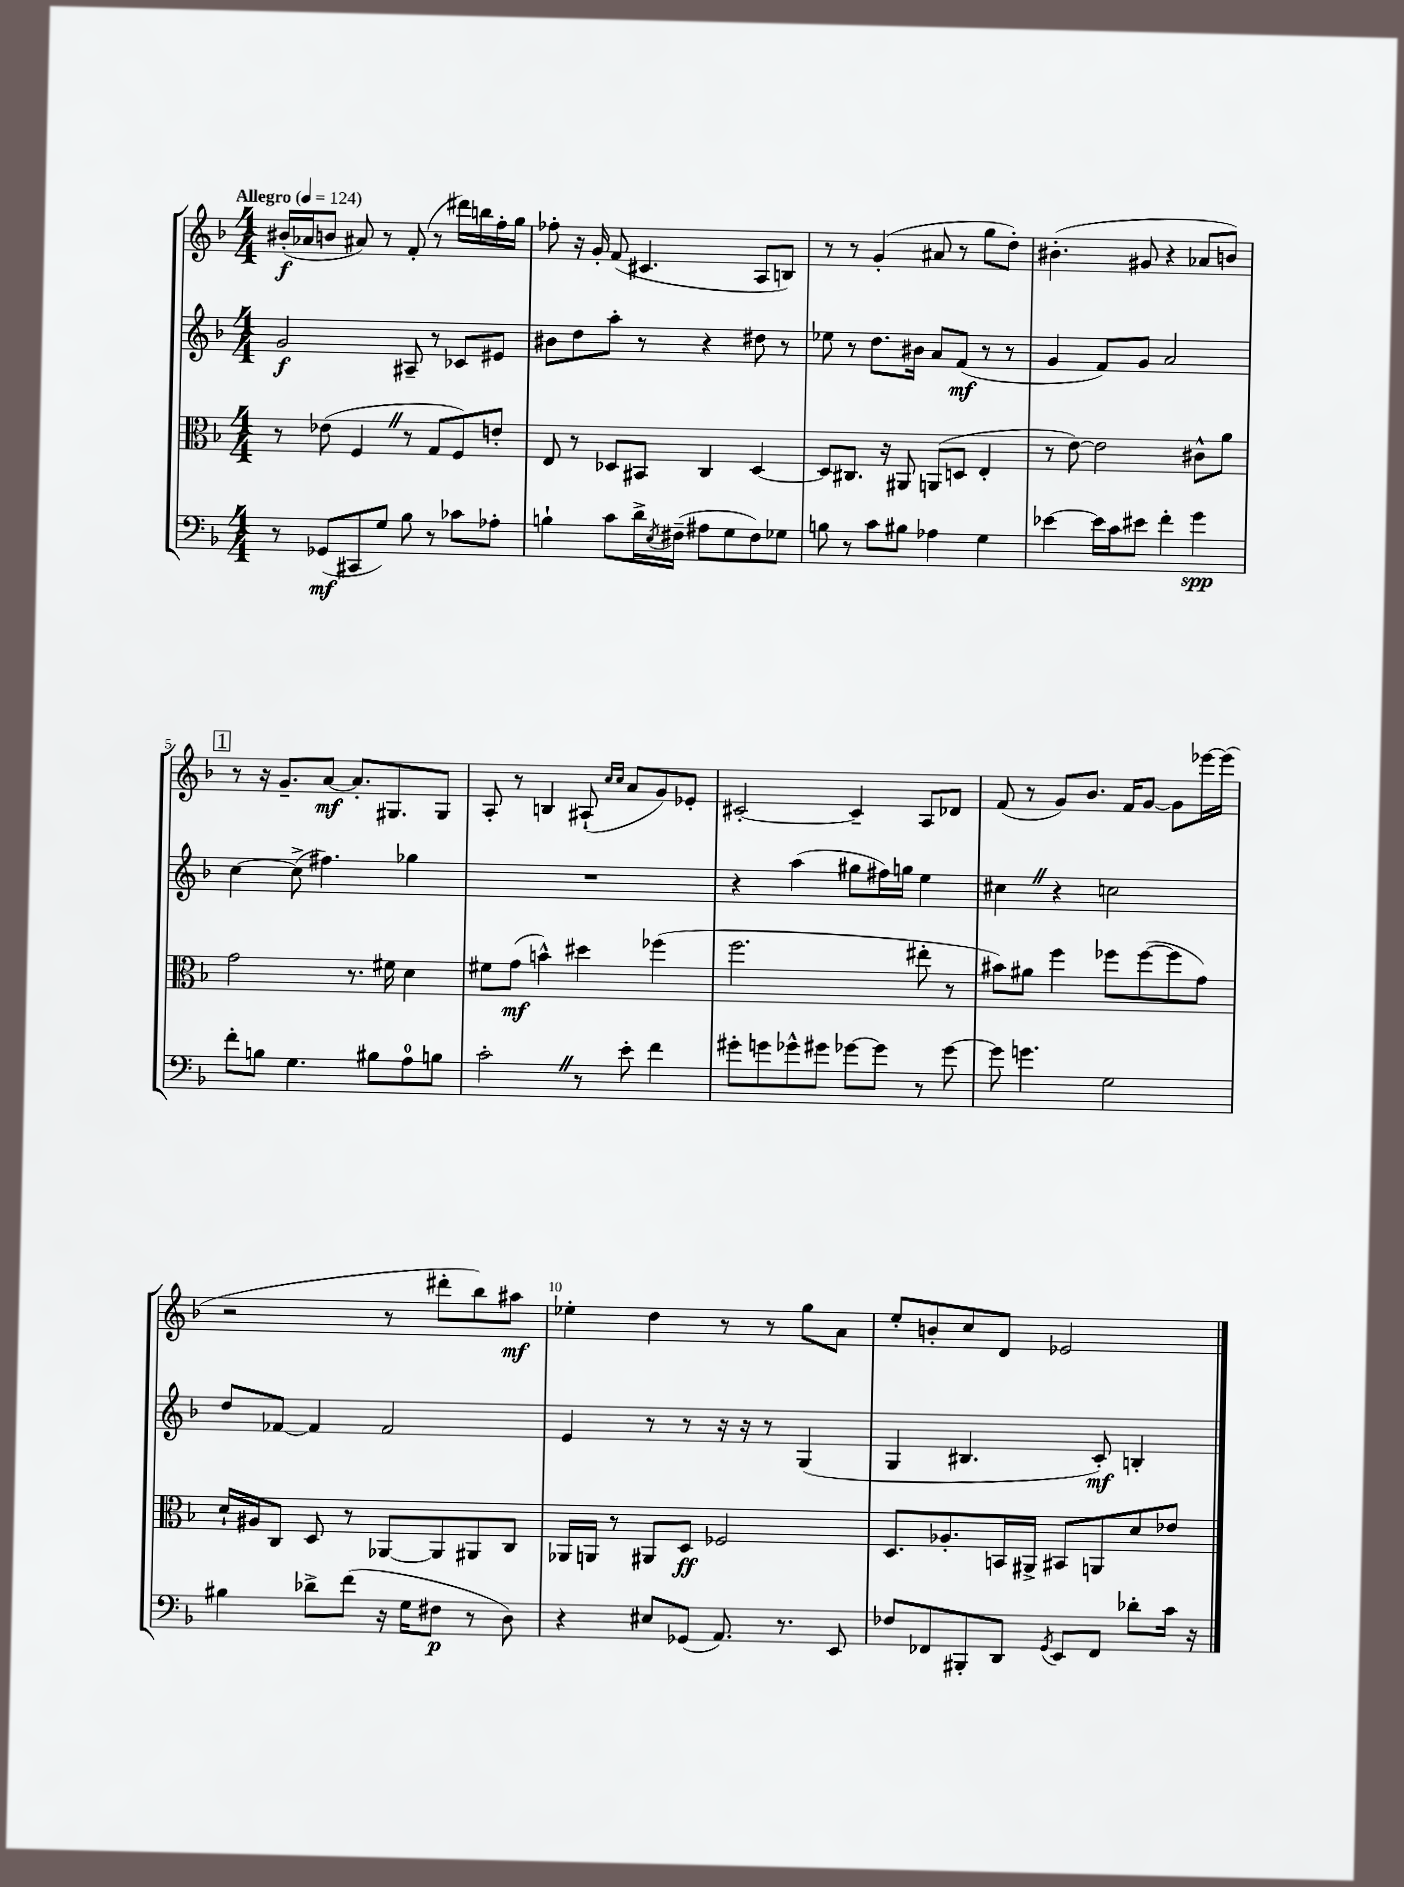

**kern	**dynam	**kern	**dynam	**kern	**dynam	**kern	**dynam
*part4	*part4	*part3	*part3	*part2	*part2	*part1	*part1
*staff4	*staff4	*staff3	*staff3	*staff2	*staff2	*staff1	*staff1
*clefF4	*	*clefC3	*	*clefG2	*	*clefG2	*
*k[b-]	*	*k[b-]	*	*k[b-]	*	*k[b-]	*
*M4/4	*	*M4/4	*	*M4/4	*	*M4/4	*
*MM124	*	*MM124	*	*MM124	*	*MM124	*
=1	=1	=1	=1	=1	=1	=1	=1
!	!	!	!	!	!	!LO:TX:a:B:t=Allegro	!
8r	.	8r	.	2g/	f	(16b#X'/LL	f
.	.	.	.	.	.	16a-X/J	.
(8GG-X/L	mf	(8e-X\	.	.	.	8bn/J	.
8CC#X/	.	4FZ/	.	.	.	8a#X/)	.
8G/J)	.	.	.	.	.	8r	.
8B-\	.	8r	.	8A#X~/	.	(8f'/	.
8r	.	8G/L	.	8r	.	8r	.
8c-X\L	.	8F/)	.	8c-X/L	.	16ddd#X\LL)	.
.	.	.	.	.	.	16bbn\	.
8A-X'\J	.	8en'/J	.	8e#X/J	.	16ff'\	.
.	.	.	.	.	.	16gg\JJ	.
=2	=2	=2	=2	=2	=2	=2	=2
4Bn`\	.	8E/	.	8b#X\L	.	8ff-X'\	.
.	.	8r	.	8dd\	.	16r	.
.	.	.	.	.	.	16g'/	.
8c\L	.	8D-X/L	.	8aa'\J	.	(8f/	.
16d^\L	.	8BB#X/J	.	8r	.	4.c#X/	.
8qE/	.	.	.	.	.	.	.
(16F#X~\JJ	.	.	.	.	.	.	.
8A#X\L	.	4C/	.	4r	.	.	.
8G\	.	.	.	.	.	.	.
8F#\)	.	[4D-/	.	8dd#X\	.	8A/L	.
8G-X\J	.	.	.	8r	.	8Bn/J)	.
=3	=3	=3	=3	=3	=3	=3	=3
8Bn\	.	8D-/L]	.	8ee-X\	.	8r	.
8r	.	8.C#X/J	.	8r	.	8r	.
8c\L	.	.	.	8.dd\L	.	(4g'/	.
.	.	16r	.	.	.	.	.
8B#X\J	.	8AA#X/	.	.	.	.	.
.	.	.	.	16b#X\Jk	.	.	.
4A-X\	.	(8AAn/L	.	8a/L	.	8a#X/	.
.	.	8Dn/J	.	(8f/J	mf	8r	.
4G\	.	4E'/	.	8r	.	8gg\L	.
.	.	.	.	8r	.	8dd'\J)	.
=4	=4	=4	=4	=4	=4	=4	=4
[4e-X\	.	8r	.	4g/	.	(4.b#X'\	.
.	.	[8e\)	.	.	.	.	.
16e-\LL]	.	2e\]	.	8f/L)	.	.	.
16c\J	.	.	.	.	.	.	.
8e#X\J	.	.	.	8g/J	.	8g#X/	.
4f'\	.	.	.	2a/	.	4r	.
4g\	spp	8c#X^^\L	.	.	.	8a-X/L	.
.	.	8a\J	.	.	.	8bn/J)	.
!!LO:LB:g=z
!!LO:REH:place=s1:t=1
=5	=5	=5	=5	=5	=5	=5	=5
8f'\L	.	2g\	.	[4cc\	.	8r	.
8Bn\J	.	.	.	.	.	16r	.
.	.	.	.	.	.	8.g~/L	.
4.G\	.	.	.	(8cc^\]	.	.	.
.	.	.	.	4.ff#X\)	.	[8a/J	mf
.	.	8.r	.	.	.	8.a'/L]	.
8B#X\L	.	.	.	.	.	.	.
.	.	16f#X\	.	.	.	8.G#X/	.
8A\	.	4d\	.	4gg-X\	.	.	.
8Bn\J	.	.	.	.	.	8G#/J	.
=6	=6	=6	=6	=6	=6	=6	=6
2c'Z\	.	8f#X\L	.	1r	.	8A'/	.
.	.	(8g\J	mf	.	.	8r	.
.	.	4bn^^\)	.	.	.	4Bn/	.
8r	.	4dd#X\	.	.	.	(8A#X`/	.
.	.	.	.	.	.	16qqcc/LL	.
.	.	.	.	.	.	16qqcc/JJ	.
8e'\	.	.	.	.	.	8a/L	.
4f\	.	(4ff-X\	.	.	.	8g/)	.
.	.	.	.	.	.	8e-X'/J	.
=7	=7	=7	=7	=7	=7	=7	=7
8g#X'\L	.	2.ff\	.	4r	.	[2c#X'/	.
8gn\	.	.	.	.	.	.	.
8g-X^^\	.	.	.	(4aa\	.	.	.
8g#X\J	.	.	.	.	.	.	.
[8g-X\L	.	.	.	8gg#X\L	.	4c#~/]	.
8g-\J]	.	.	.	16ff#X\L)	.	.	.
.	.	.	.	16ggn\JJ	.	.	.
8r	.	8ee#X'\	.	4ee\	.	8A/L	.
[8g-\	.	8r	.	.	.	8d-X/J	.
=8	=8	=8	=8	=8	=8	=8	=8
8g-\]	.	8b#X\L)	.	4cc#XZ\	.	(8f/	.
4.gn\	.	8a#X\J	.	.	.	8r	.
.	.	4ff\	.	4r	.	8g/L)	.
.	.	.	.	.	.	8.b-/J	.
2G\	.	8ff-X\L	.	2ccn\	.	.	.
.	.	.	.	.	.	16f/KL	.
.	.	([8ff-\	.	.	.	[8g/J	.
.	.	8ff-\]	.	.	.	8g\L]	.
.	.	8g\J)	.	.	.	[16eee-X\L	.
.	.	.	.	.	.	(16eee-\JJ]	.
!!LO:LB:g=z
=9	=9	=9	=9	=9	=9	=9	=9
4B#X\	.	16d`/LL	.	8dd/L	.	2r	.
.	.	16A#X/J	.	.	.	.	.
.	.	8C/J	.	[8f-X/J	.	.	.
8d-X^\L	.	8D/	.	4f-/]	.	.	.
(8f\J	.	8r	.	.	.	.	.
16r	.	[8AA-X/L	.	2f-/	.	8r	.
16G\KL	.	.	.	.	.	.	.
8F#X\J	p	8AA-/]	.	.	.	8ddd#X'\L	.
8r	.	8AA#X/	.	.	.	8bb-\)	.
8D\)	.	8C/J	.	.	.	8aa#X\J	mf
=10	=10	=10	=10	=10	=10	=10	=10
4r	.	16AA-X/LL	.	4e/	.	4ee-X'\	.
.	.	16AAn/JJ	.	.	.	.	.
.	.	8r	.	.	.	.	.
8E#X/L	.	8AA#X/L	.	8r	.	4dd\	.
(8GG-X/J	.	8D/J	ff	8r	.	.	.
8.AA/)	.	2F-X/	.	16r	.	8r	.
.	.	.	.	16r	.	.	.
.	.	.	.	8r	.	8r	.
8.r	.	.	.	.	.	.	.
.	.	.	.	(4G/	.	8gg\L	.
8EE/	.	.	.	.	.	8a\J	.
=11	=11	=11	=11	=11	=11	=11	=11
8F-X/L	.	8.D/L	.	4G/	.	8ee'/L	.
8FF-X/	.	.	.	.	.	8bn'/	.
.	.	8.A-X'/	.	.	.	.	.
8BBB#X'/	.	.	.	4.B#X/	.	8cc/	.
8DD/J	.	16BBn/L	.	.	.	8d/J	.
.	.	16AA#X^/JJ	.	.	.	.	.
8qGG/	.	.	.	.	.	.	.
8EE/L	.	8BB#X/L	.	.	.	2e-X/	.
8FF-/J	.	8AAn/	.	8c'/)	mf	.	.
8d-X'\L	.	8d/	.	4Bn'/	.	.	.
16c\Jk	.	8e-X/J	.	.	.	.	.
16r	.	.	.	.	.	.	.
==	==	==	==	==	==	==	==
*-	*-	*-	*-	*-	*-	*-	*-
